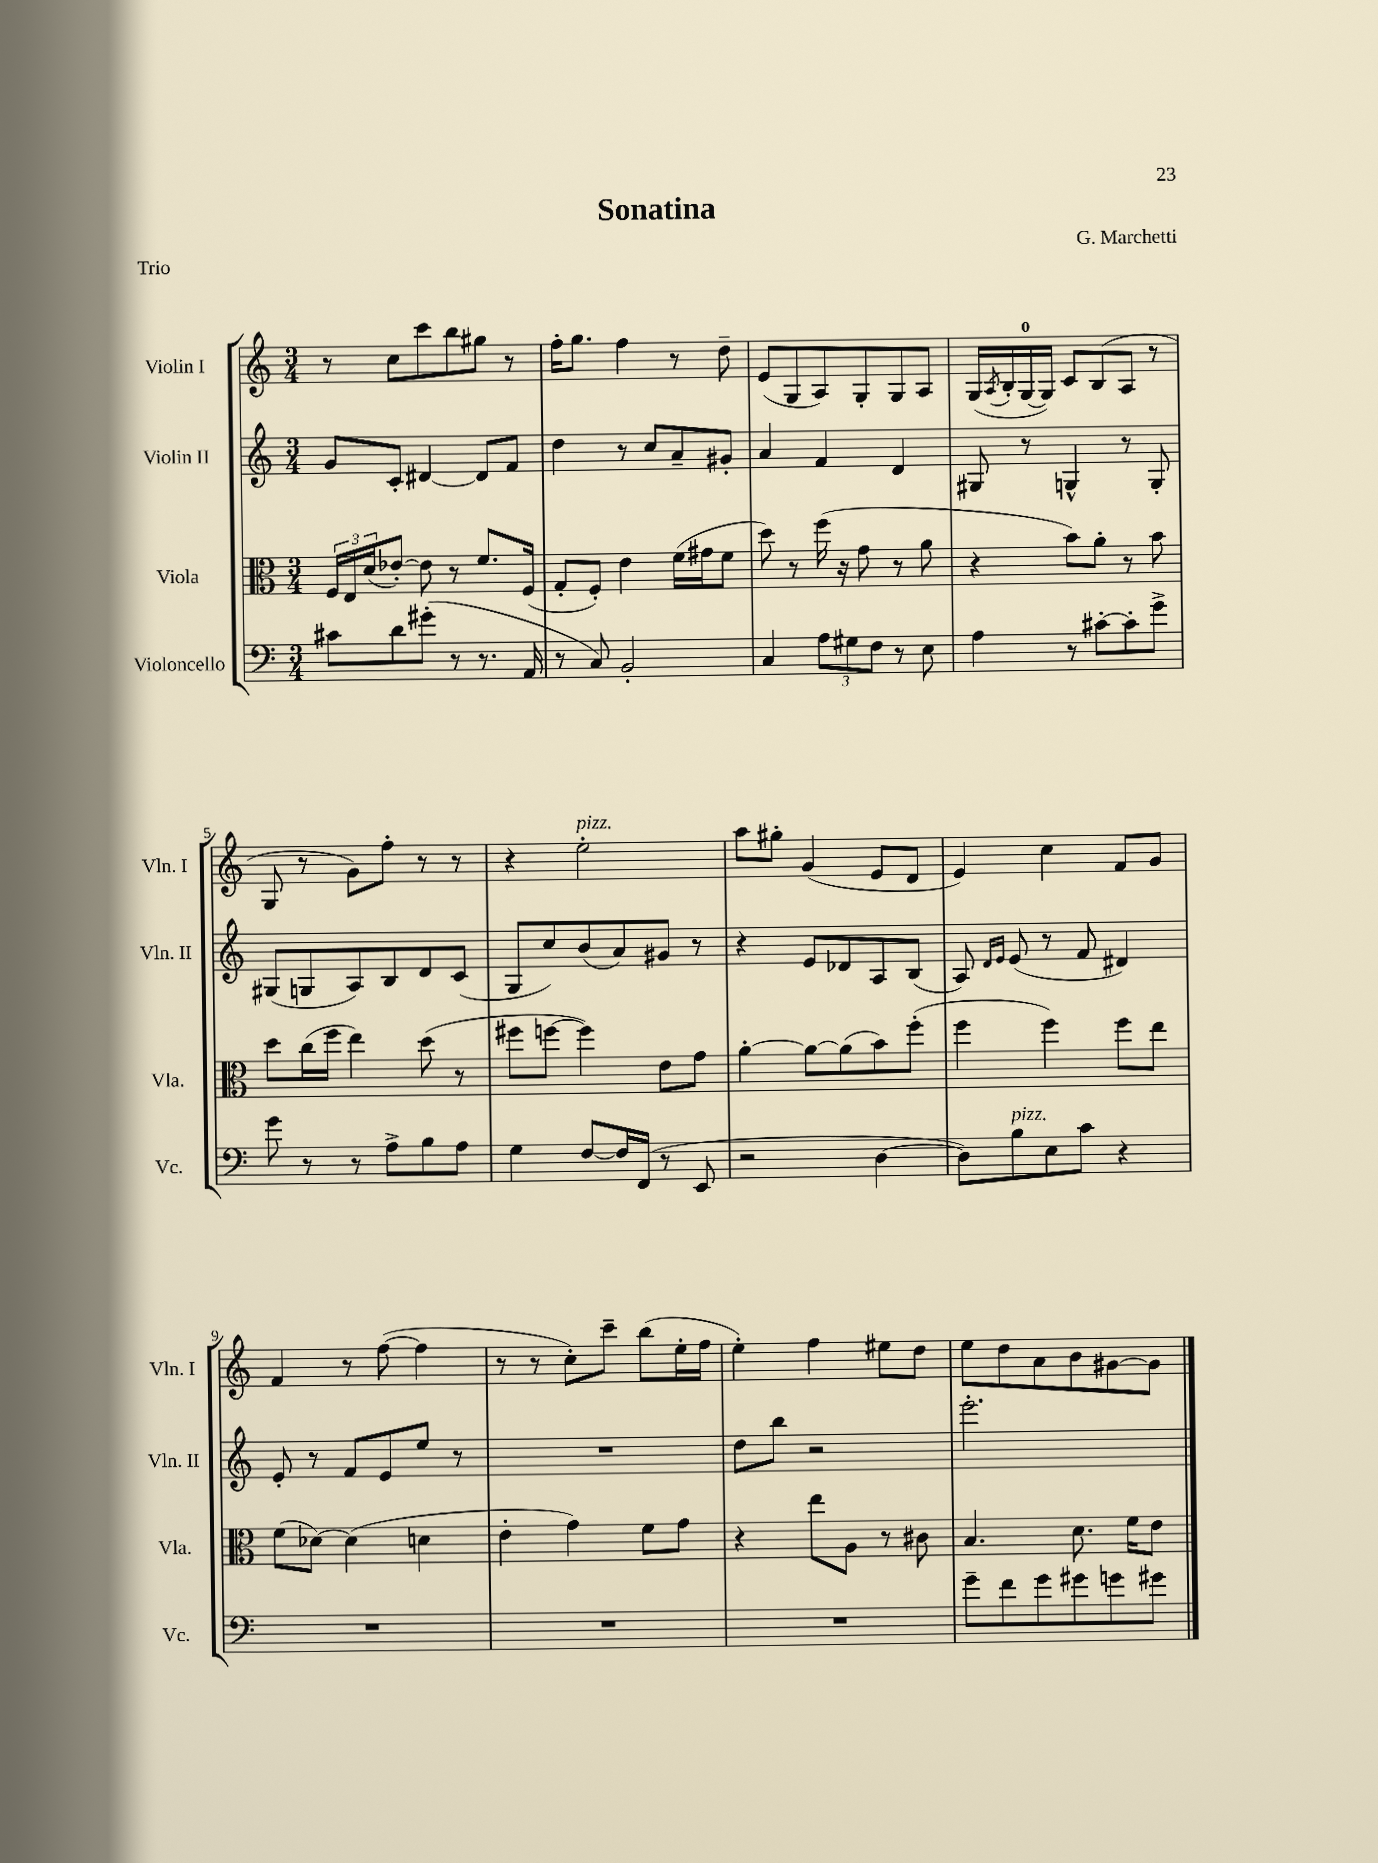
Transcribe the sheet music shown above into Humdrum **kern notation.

**kern	**kern	**kern	**kern
*staff4	*staff3	*staff2	*staff1
*clefF4	*clefC3	*clefG2	*clefG2
*k[]	*k[]	*k[]	*k[]
*M3/4	*M3/4	*M3/4	*M3/4
8c#	24F	8g	8r
.	24E	.	.
.	(24d	.	.
8d	[8e-')	8c'	8cc
(8g#'	8e-]	[4d#	8ccc
8r	8r	.	8bb
8.r	8.f	8d#]	8gg#
.	.	8f	8r
16AA	(16F	.	.
=	=	=	=
8r	8G'	4dd	16ff'
.	.	.	8.gg
8C)	8F')	.	.
2BB'	4e	8r	4ff
.	.	8cc	.
.	(16f	8a~	8r
.	16g#	.	.
.	8f	8g#'	8dd~
=	=	=	=
4C	8dd)	4a	(8e
.	8r	.	8G
12A	(16ff	4f	8A)
.	16r	.	.
12G#	.	.	.
.	8g	.	8G'
12F	.	.	.
8r	8r	4d	8G
8E	8a	.	8A
=	=	=	=
4A	4r	8G#	(16G
.	.	.	8qA
.	.	.	16B'
.	.	8r	[16G
.	.	.	16G])
8r	8b)	4G^^	8c
[8c#'	8a'	.	(8B
8c#']	8r	8r	8A
8g^	8b	8G'	8r
=	=	=	=
8g	8dd	(8G#	8G
8r	(16cc	8G	8r
.	16ff	.	.
8r	4ee)	8A)	8g)
8A^	.	8B	8ff'
8B	(8dd	8d	8r
8A	8r	(8c	8r
=	=	=	=
4G	8ff#	8G	4r
.	[8ff	8cc)	.
[8F	4ff])	(8b	2ee'
16F]	.	8a)	.
(16FF	.	.	.
8r	8e	8g#	.
8EE	8g	8r	.
=	=	=	=
2r	[4a'	4r	8aa
.	.	.	8gg#'
.	8a_	8e	(4g
.	(8a]	8d-	.
[4D	8b)	8A	8e
.	(8ff'	(8B	8d
=	=	=	=
8D])	4ff	8A)	4e)
.	.	16qqd	.
.	.	16qqe	.
8B	.	(8e	.
8E	4ff)	8r	4cc
8c	.	8f	.
4r	8ff	4d#)	8f
.	8ee	.	8g
=	=	=	=
2.r	(8f	8e'	4f
.	[8d-)	8r	.
.	(4d-]	8f	8r
.	.	8e	([8ff
.	4d	8ee	4ff]
.	.	8r	.
=	=	=	=
2.r	4e'	2.r	8r
.	.	.	8r
.	4g)	.	8cc')
.	.	.	8ccc~
.	8f	.	(8bb
.	8g	.	16ee'
.	.	.	16ff
=	=	=	=
2.r	4r	8dd	4ee')
.	.	8bb	.
.	8ee	2r	4ff
.	8A	.	.
.	8r	.	8ee#
.	8c#	.	8dd
=	=	=	=
8g~	4.B	2.eee'	8ee
8f	.	.	8dd
8g	.	.	8a
8g#	8.d	.	8b
8g	.	.	[8g#
.	16f	.	.
8g#	8e	.	8g#]
==	==	==	==
*-	*-	*-	*-
